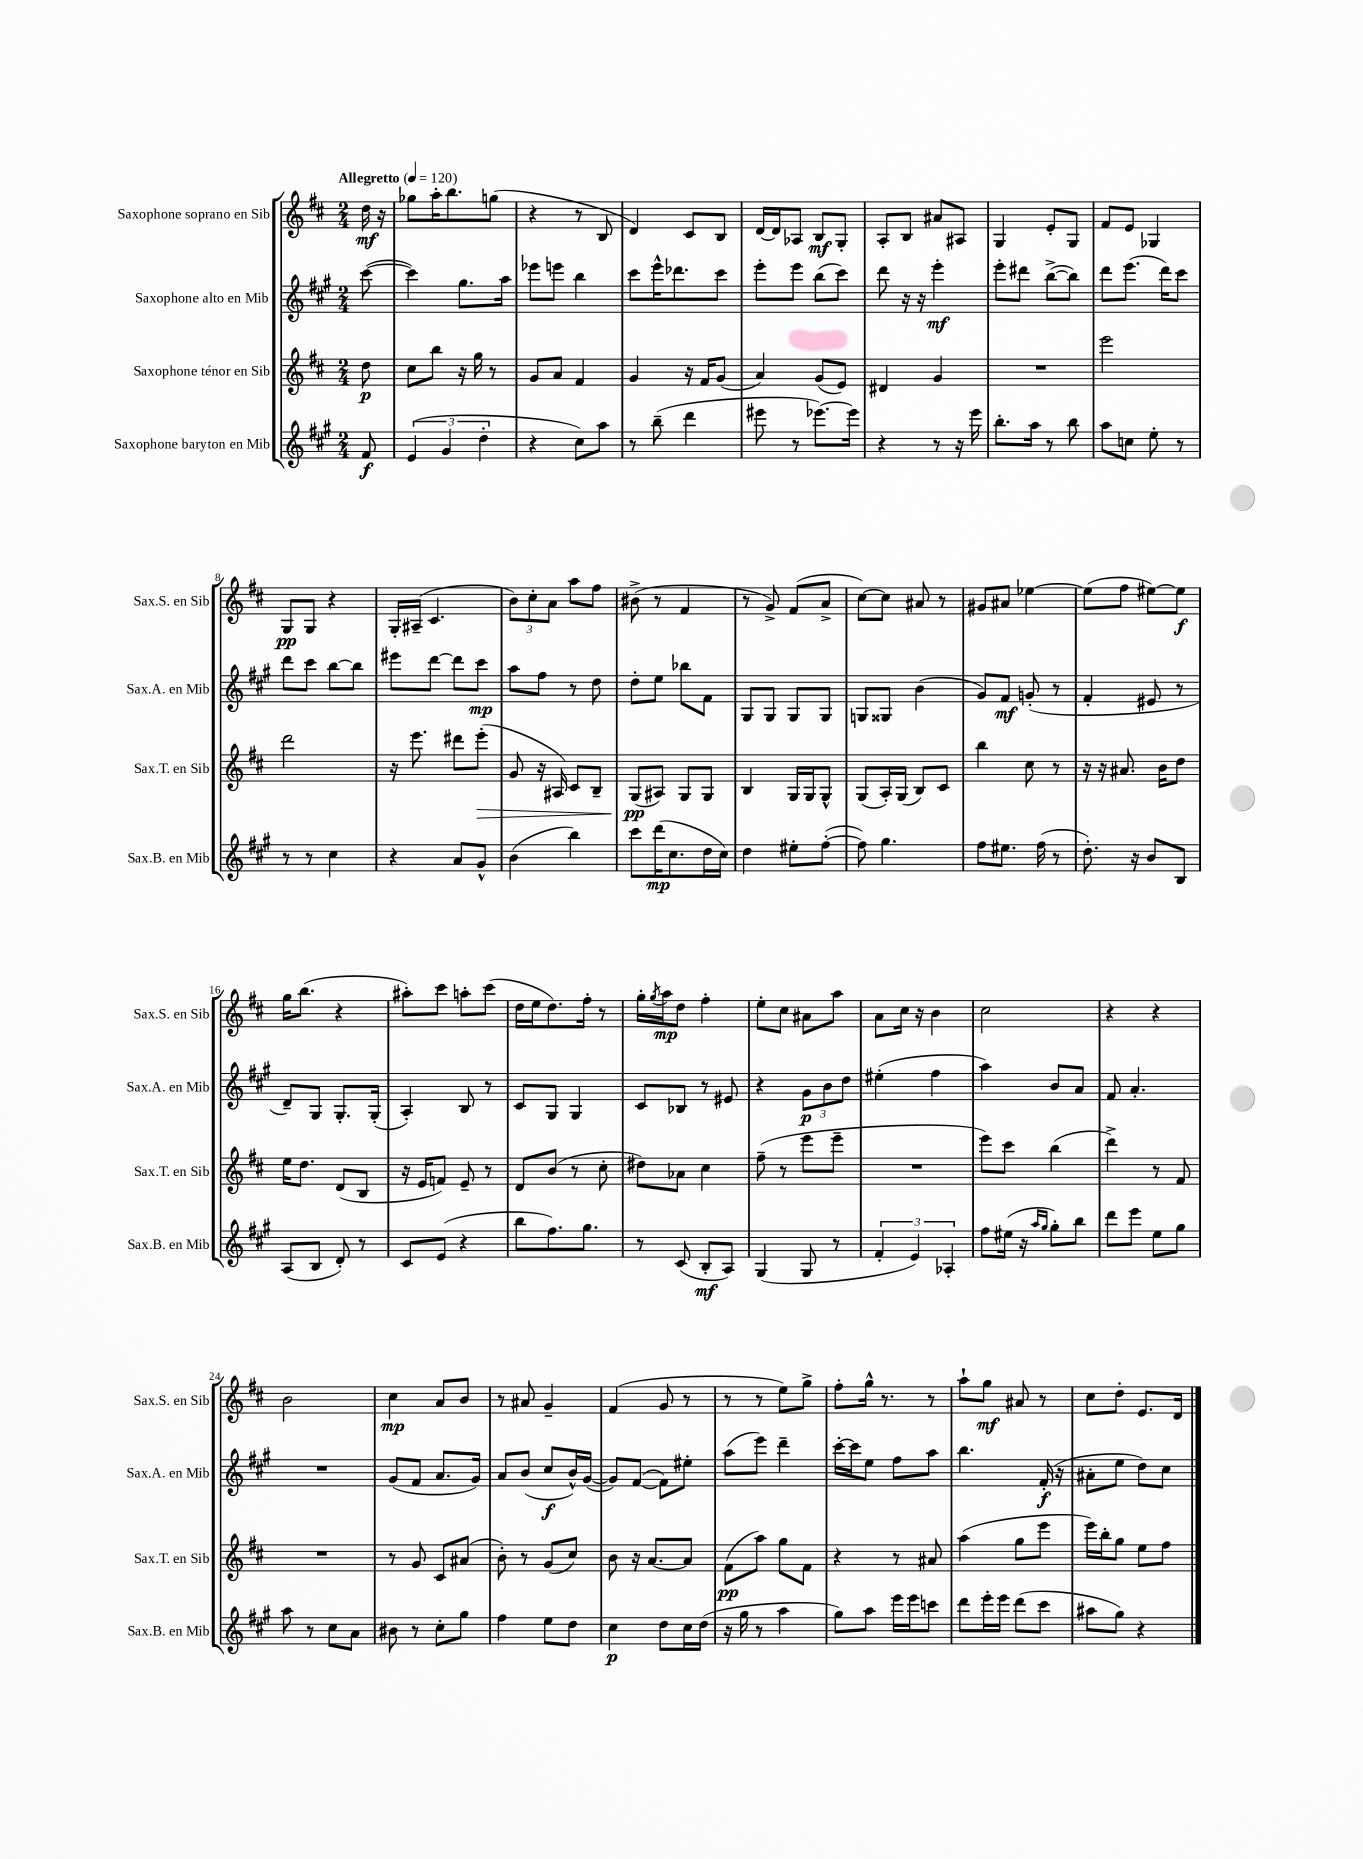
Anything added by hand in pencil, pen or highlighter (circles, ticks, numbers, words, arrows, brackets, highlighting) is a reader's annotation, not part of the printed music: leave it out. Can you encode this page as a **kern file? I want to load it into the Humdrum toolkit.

**kern	**dynam	**kern	**dynam	**kern	**dynam	**kern	**dynam
*part4	*part4	*part3	*part3	*part2	*part2	*part1	*part1
*staff4	*staff4	*staff3	*staff3	*staff2	*staff2	*staff1	*staff1
*I"Saxophone baryton en Mib	*	*I"Saxophone ténor en Sib	*	*I"Saxophone alto en Mib	*	*I"Saxophone soprano en Sib	*
*I'Sax.B. en Mib	*	*I'Sax.T. en Sib	*	*I'Sax.A. en Mib	*	*I'Sax.S. en Sib	*
*clefG2	*	*clefG2	*	*clefG2	*	*clefG2	*
*k[f#c#g#]	*	*k[f#c#]	*	*k[f#c#g#]	*	*k[f#c#]	*
*M2/4	*	*M2/4	*	*M2/4	*	*M2/4	*
*MM120	*	*MM120	*	*MM120	*	*MM120	*
=	=	=	=	=	=	=	=
!	!	!	!	!	!	!LO:TX:a:B:t=Allegretto	!
8f#/	f	8dd\	p	([8ccc#\	.	16dd\	mf
.	.	.	.	.	.	16r	.
=1	=1	=1	=1	=1	=1	=1	=1
(6e/	.	8cc#\L	.	4ccc#\])	.	8gg-X\L	.
.	.	8bb\J	.	.	.	16aa'\K	.
6g#/	.	.	.	.	.	.	.
.	.	.	.	.	.	8.bb\	.
.	.	16r	.	8.gg#\L	.	.	.
.	.	16gg\	.	.	.	.	.
6dd'\	.	.	.	.	.	.	.
.	.	8r	.	.	.	(8ggn\J	.
.	.	.	.	16aa\Jk	.	.	.
=2	=2	=2	=2	=2	=2	=2	=2
4r	.	8g/L	.	8eee-X\L	.	4r	.
.	.	8a/J	.	8eeen\J	.	.	.
8cc#\L)	.	4f#/	.	4bb\	.	8r	.
8aa\J	.	.	.	.	.	8B/	.
=3	=3	=3	=3	=3	=3	=3	=3
8r	.	4g/	.	8ccc#\L	.	4d/)	.
(8bb~\	.	.	.	16eee^^\K	.	.	.
.	.	.	.	8.ddd-X\	.	.	.
4ddd\	.	16r	.	.	.	8c#/L	.
.	.	16f#/KL	.	.	.	.	.
.	.	(8g/J	.	8ccc#\J	.	8B/J	.
=4	=4	=4	=4	=4	=4	=4	=4
8eee#X\	.	4a/)	.	8eee'\L	.	[16d/LL	.
.	.	.	.	.	.	16d/J]	.
8r	.	.	.	8eee\J	.	8A-X/J	.
[8.eee-X\L)	.	(8g/L	.	(8bb\L	.	8B/L	mf
.	.	8e/J)	.	8ccc#\J)	.	8G'/J	.
16eee-\Jk]	.	.	.	.	.	.	.
=5	=5	=5	=5	=5	=5	=5	=5
4r	.	4d#X/	.	8ddd\	.	8A'/L	.
.	.	.	.	16r	.	8B/J	.
.	.	.	.	16r	.	.	.
8r	.	4g/	.	4eee'\	mf	8a#X/L	.
16r	.	.	.	.	.	8A#X/J	.
16eee\	.	.	.	.	.	.	.
=6	=6	=6	=6	=6	=6	=6	=6
8.bb'\L	.	2r	.	8eee'\L	.	4G/	.
.	.	.	.	8ddd#X\J	.	.	.
16aa\Jk	.	.	.	.	.	.	.
8r	.	.	.	([8bb^\L	.	8e'/L	.
8bb\	.	.	.	8bb\J])	.	8G/J	.
=7	=7	=7	=7	=7	=7	=7	=7
8aa\L	.	2eee\	.	8ddd\L	.	8f#/L	.
8ccn\J	.	.	.	(8.eee\J	.	8e/J	.
8ee'\	.	.	.	.	.	4G-X/	.
.	.	.	.	16ddd\KL)	.	.	.
8r	.	.	.	8ccc#\J	.	.	.
!!LO:LB:g=z
=8	=8	=8	=8	=8	=8	=8	=8
8r	.	2ddd\	.	8ddd\L	.	8G/L	pp
8r	.	.	.	8ccc#\J	.	8G/J	.
4cc#\	.	.	.	[8bb\L	.	4r	.
.	.	.	.	8bb\J]	.	.	.
=9	=9	=9	=9	=9	=9	=9	=9
4r	.	16r	.	8eee#X\L	.	16G'/LL	.
.	.	8.eee\	.	.	.	(16A#X~/JJ	.
.	.	.	.	[8ddd\J	.	4.c#/	.
8a/L	.	8ddd#X\L	.	8ddd\L]	.	.	.
!	!	!	!LO:HP:b	!	!	!	!
8g#^^/J	.	(8eee'\J	>	8ccc#\J	mp	.	.
=10	=10	=10	=10	=10	=10	=10	=10
(4b\	.	8g/	.	8aa\L	.	12b\L)	.
.	.	.	.	.	.	12cc#'\	.
.	.	16r	.	8ff#\J	.	.	.
.	.	.	.	.	.	12a\J	.
.	.	16A#X/)	.	.	.	.	.
4bb\)	.	8c#/L	.	8r	.	8aa\L	.
.	.	8B~/J	.	8dd\	.	8ff#\J	.
=11	=11	=11	=11	=11	=11	=11	=11
8ccc#\L	.	(8G/L	pp	8dd'\L	.	(8b#X^\	.
(16ddd\K	mp	8A#X/J)	]	8ee\J	.	8r	.
8.cc#\	.	.	.	.	.	.	.
.	.	8G/L	.	8bb-X\L	.	4f#/	.
16dd\L	.	8G/J	.	8f#\J	.	.	.
16cc#\JJ)	.	.	.	.	.	.	.
=12	=12	=12	=12	=12	=12	=12	=12
4dd\	.	4B/	.	8G#/L	.	8r	.
.	.	.	.	8G#/J	.	8g^/)	.
8ee#X'\L	.	16G/LL	.	8G#/L	.	(8f#/L	.
.	.	16G/J	.	.	.	.	.
([8ff#'\J	.	8G^^/J	.	8G#/J	.	8a^/J	.
=13	=13	=13	=13	=13	=13	=13	=13
8ff#\])	.	(8G/L	.	8Gn/L	.	[8cc#\L)	.
4.gg#\	.	16A'/L)	.	8G##X/J	.	8cc#\J]	.
.	.	(16G/JJ	.	.	.	.	.
.	.	8B/L)	.	(4b\	.	8a#X/	.
.	.	8c#/J	.	.	.	8r	.
=14	=14	=14	=14	=14	=14	=14	=14
8ff#\L	.	4bb\	.	8g#/L)	.	8g#X/L	.
8.ee#X\J	.	.	.	8f#/J	mf	8a#X/J	.
.	.	8cc#\	.	(8gn'/	.	[4ee-X\	.
(16ff#\	.	.	.	.	.	.	.
8r	.	8r	.	8r	.	.	.
=15	=15	=15	=15	=15	=15	=15	=15
8.dd'\)	.	16r	.	4f#'/	.	(8ee-\L]	.
.	.	16r	.	.	.	.	.
.	.	8.a#X/	.	.	.	8ff#\J	.
16r	.	.	.	.	.	.	.
8b/L	.	.	.	8e#X/	.	[8ee#X\L)	.
.	.	16b\KL	.	.	.	.	.
8B/J	.	8dd\J	.	8r	.	8ee#\J]	f
!!LO:LB:g=z
=16	=16	=16	=16	=16	=16	=16	=16
(8A/L	.	16ee\KL	.	8d~/L)	.	16gg\KL	.
.	.	8.dd\J	.	.	.	(8.bb\J	.
8B/J	.	.	.	8G#/J	.	.	.
8d'/)	.	(8d/L	.	8.G#'/L	.	4r	.
8r	.	8B/J	.	.	.	.	.
.	.	.	.	(16G#'/Jk	.	.	.
=17	=17	=17	=17	=17	=17	=17	=17
8c#/L	.	16r	.	4A'/)	.	8aa#X'\L)	.
.	.	16e/KL	.	.	.	.	.
(8e/J	.	8fn/J)	.	.	.	8ccc#\J	.
4r	.	8e~/	.	8B/	.	8aan'\L	.
.	.	8r	.	8r	.	(8ccc#\J	.
=18	=18	=18	=18	=18	=18	=18	=18
8bb\L	.	8d/L	.	8c#/L	.	16dd\LL	.
.	.	.	.	.	.	16ee\J	.
8.ff#\)	.	(8b/J	.	8G#/J	.	8.dd\)	.
.	.	8r	.	4G#/	.	.	.
8.gg#\J	.	.	.	.	.	16ff#'\Jk	.
.	.	8cc#'\	.	.	.	8r	.
=19	=19	=19	=19	=19	=19	=19	=19
8r	.	8dd#X\L)	.	8c#/L	.	16gg'\LL	.
.	.	.	.	.	.	8qgg/	.
.	.	.	.	.	.	16aa\J	mp
(8c#/	.	8a-X\J	.	8B-X/J	.	8dd\J	.
8B'/L	mf	4cc#\	.	8r	.	4ff#'\	.
8A/J)	.	.	.	8e#X/	.	.	.
=20	=20	=20	=20	=20	=20	=20	=20
(4G#/	.	(8ff#~\	.	4r	.	8ee'\L	.
.	.	8r	.	.	.	8cc#\J	.
8G#/	.	8eee\L	.	12g#\L	p	8a#X\L	.
.	.	.	.	12b\	.	.	.
8r	.	8eee~\J	.	.	.	8aa\J	.
.	.	.	.	12dd\J	.	.	.
=21	=21	=21	=21	=21	=21	=21	=21
6f#'/	.	2r	.	(4ee#X'\	.	8a\L	.
.	.	.	.	.	.	16cc#\Jk	.
6e/)	.	.	.	.	.	.	.
.	.	.	.	.	.	16r	.
.	.	.	.	4ff#\	.	4b\	.
6A-X'/	.	.	.	.	.	.	.
=22	=22	=22	=22	=22	=22	=22	=22
8ff#\L	.	8eee\L)	.	4aa\)	.	2cc#\	.
(16ee#X\Jk	.	8ccc#\J	.	.	.	.	.
16r	.	.	.	.	.	.	.
16qqaa/LL	.	.	.	.	.	.	.
16qqgg#/JJ	.	.	.	.	.	.	.
8gg#'\L)	.	(4bb\	.	8b/L	.	.	.
8bb\J	.	.	.	8a/J	.	.	.
=23	=23	=23	=23	=23	=23	=23	=23
8ddd\L	.	4ddd^\)	.	8f#/	.	4r	.
8eee\J	.	.	.	4.a'/	.	.	.
8ee\L	.	8r	.	.	.	4r	.
8gg#\J	.	8f#/	.	.	.	.	.
!!LO:LB:g=z
=24	=24	=24	=24	=24	=24	=24	=24
8aa\	.	2r	.	2r	.	2b\	.
8r	.	.	.	.	.	.	.
8cc#\L	.	.	.	.	.	.	.
8a\J	.	.	.	.	.	.	.
=25	=25	=25	=25	=25	=25	=25	=25
8b#X\	.	8r	.	(8g#/L	.	4cc#\	mp
8r	.	8g/	.	8f#/J	.	.	.
8cc#'\L	.	8c#/L	.	8.a/L	.	8a/L	.
8gg#\J	.	(8a#X/J	.	.	.	8b/J	.
.	.	.	.	16g#/Jk)	.	.	.
=26	=26	=26	=26	=26	=26	=26	=26
4ff#\	.	8b'\)	.	8a/L	.	8r	.
.	.	8r	.	(8b/J	.	8a#X/	.
8ee\L	.	(8g/L	.	8cc#/L	f	4g~/	.
8dd\J	.	8cc#/J)	.	16b^^/L)	.	.	.
.	.	.	.	([16g#/JJ	.	.	.
=27	=27	=27	=27	=27	=27	=27	=27
4cc#\	p	8b\	.	8g#/L])	.	(4f#/	.
.	.	16r	.	([8f#/J	.	.	.
.	.	[8.a/L	.	.	.	.	.
8dd\L	.	.	.	8f#\L])	.	8g/	.
16cc#\L	.	8a/J]	.	8ee#X'\J	.	8r	.
(16dd\JJ	.	.	.	.	.	.	.
=28	=28	=28	=28	=28	=28	=28	=28
16r	.	(8f#\L	pp	(8aa\L	.	8r	.
16gg#\	.	.	.	.	.	.	.
8r	.	8aa\J)	.	8eee\J)	.	8r	.
4aa\	.	8gg\L	.	4ddd~\	.	8ee\L)	.
.	.	8f#\J	.	.	.	8gg^\J	.
=29	=29	=29	=29	=29	=29	=29	=29
8gg#\L)	.	4r	.	[16ccc#'\LL	.	8ff#'\L	.
.	.	.	.	16ccc#\J]	.	.	.
8aa\J	.	.	.	8ee\J	.	16gg^^\Jk	.
.	.	.	.	.	.	8.r	.
16eee\LL	.	8r	.	8ff#\L	.	.	.
16eee\J	.	.	.	.	.	.	.
8cccn\J	.	8a#X/	.	8aa\J	.	8r	.
=30	=30	=30	=30	=30	=30	=30	=30
8ddd\L	.	(4aa\	.	4.bb\	.	8aa`\L	.
16eee'\L	.	.	.	.	.	8gg\J	mf
16eee\JJ	.	.	.	.	.	.	.
(8ddd\L	.	8gg\L	.	.	.	8a#X/	.
8ccc#\J	.	8eee\J	.	(16f#'/	f	8r	.
.	.	.	.	16r	.	.	.
=31	=31	=31	=31	=31	=31	=31	=31
8aa#X\L	.	16eee\LL)	.	8a#X'\L	.	8cc#\L	.
.	.	16bb'\J	.	.	.	.	.
8gg#\J)	.	8gg\J	.	8ee\J	.	8dd'\J	.
4r	.	8ee\L	.	8dd\L)	.	8.e/L	.
.	.	8ff#\J	.	8cc#\J	.	.	.
.	.	.	.	.	.	16d/Jk	.
==	==	==	==	==	==	==	==
*-	*-	*-	*-	*-	*-	*-	*-
